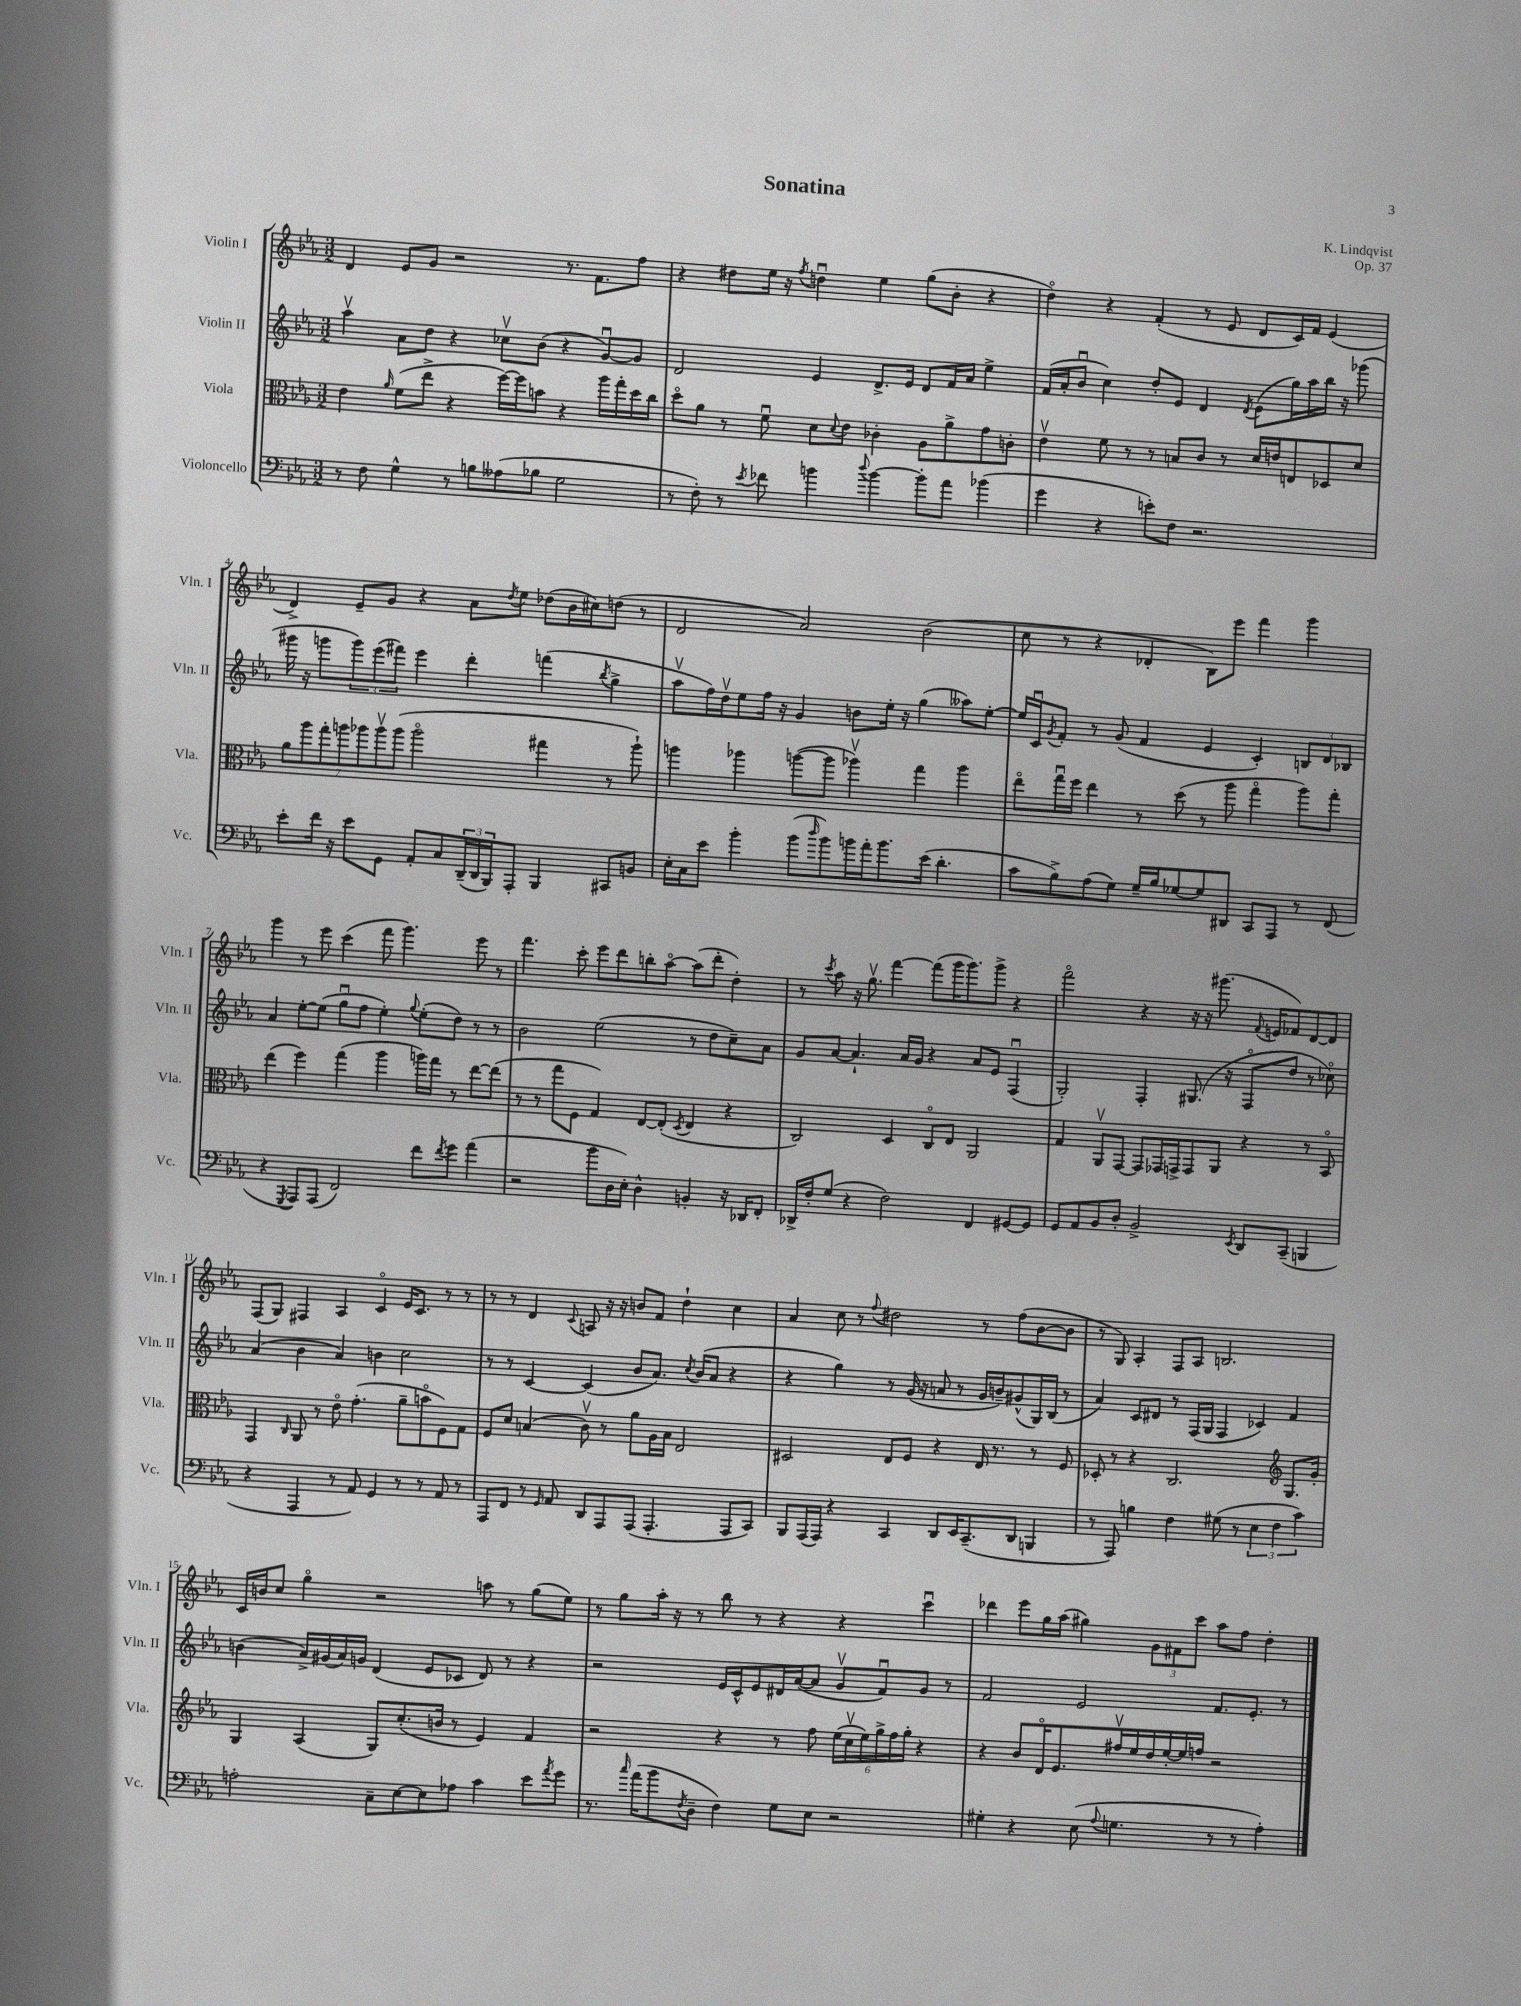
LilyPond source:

\header { title = "Sonatina" composer = "K. Lindqvist" opus = "Op. 37" }
<<
\new StaffGroup <<
\new Staff = "s0" \with { instrumentName = "Violin I" shortInstrumentName = "Vln. I" } {
    \clef treble \key ees \major \numericTimeSignature \time 3/2
    d'4 ees'8 g'8 r2 r8. f'8. f''8 |
    r4 dis''8 ees''16 r16 \acciaccatura { f''8 } d''4\downbow ees''4 g''8( bes'8-. r4 |
    d''4\flageolet) r4 f'4-.( r8 ees'8 d'8 c'16) f'16 ees'4( |
    d'4->) ees'8-- g'8 r4 aes'8 \acciaccatura { d''8 } ees''8 des''8( bes'16 cis''16) d''8( r8 |
    d'2 aes'2) bes'2( |
    c''8 r8 r4 des'4-. bes8) ees'''8 f'''4 g'''4 |
    g'''4 r8 ees'''8 c'''4( f'''8 g'''4.) ees'''8 r8 |
    f'''4. c'''8-. ees'''8 d'''8 b''8-. aes''8~\flageolet aes''8( d'''8-. d''4-.) |
    r8 \acciaccatura { c'''8 } aes''8 r16 g''8.\upbow f'''4~ f'''8( g'''16 g'''8.) g'''8-> r4 |
    f'''2\flageolet r4 r16 r16 gis'''8.( \appoggiatura { f'8 } e'16 fes'8) d'8~ d'8 |
    f8( g8) fis4 aes4 c'4\flageolet ees'16 c'8. r8 r8 |
    r8 r8 d'4 \appoggiatura { c'8 } a8 r16 r16 b'8 f'8 d''4-! c''4 |
    aes'4 c''8 r8 \appoggiatura { f''8 } dis''2 r8 f''8( bes'8~ bes'8 |
    r8 g8) aes4-. f8 aes8 b2. |
    c'16 b'16 c''8 g''4\flageolet r2 a''8 r8 g''8( ees''8) |
    r8 g''8 aes''16-. r16 r8 bes''8 r8 r4 r4 c'''4\downbow |
    des'''4 ees'''8 g''16 aes''16( gis''4) \tuplet 3/2 { g'8 fis'8 c'''8 } aes''8 f''8 d''4-. \bar "|." |
}
\new Staff = "s1" \with { instrumentName = "Violin II" shortInstrumentName = "Vln. II" } {
    \clef treble \key ees \major \numericTimeSignature \time 3/2
    aes''4\upbow aes'8 d''8 r4 ces''8\upbow bes'8( r4 g'8~\downbow) g'8 |
    d'2 ees'4 d'8.-> ees'16 d'8 f'16 aes'16 ees''4-> |
    f'16( aes'16-. bes'8\downbow c''4) d''8-. ees'8 d'4 \acciaccatura { d'8 } ees'8( g''16) aes''16 bes''16 r16 ges'''8( |
    gis'''16 r16 g'''8 \tuplet 3/2 { g'''8) ees'''8( fis'''8) } ees'''4 d'''4-. f'''4( \acciaccatura { bes''8 } g''4-> |
    aes''8\upbow f''16) d''16\upbow ees''8 f''16 r16 g'4 b'8 ees''16-. r16 g''4( aeses''8) ees''8~-. |
    ees''16 c'16\downbow \acciaccatura { g'8 } f'8-. r8 g'8( f'4 ees'4 c'4-.) \tuplet 3/2 { b8 d'8 bes8 } |
    aes'4 ees''8~-. ees''8( g''8\downbow f''8 ees''4-.) \appoggiatura { g''8 } ees''8-.( d''8) r8 r8 |
    bes'2 ees''2( r8 d''8 c''8--) aes'8 |
    g'8 aes'8~ aes'4.-! aes'16 g'16 r4 aes'8 ees'8 f4\downbow( |
    g2-.) f4-. gis8.( r16 f8\flageolet d''8 r8 ces''8\flageolet) |
    aes'4( bes'4 aes'4) b'4 c''2 |
    r8 r8 c'4~ c'4( bes'8 aes'8.) \acciaccatura { c''8 } bes'16( aes'8 r4 |
    r4 g''4) r8 g'16( r16 a'8 r8 g'16 b'16--) gis'8-^( g16) bes16( r8 |
    aes'4) c'8 dis'8 r8 f16( g16 f4 ces'4) f'4 |
    b'4( aes'16->) gis'16( aes'16) g'16 d'4( ees'8 ces'8 d'8) r8 r4 |
    r2 ees'16 c'16-^ ees'8 dis'16 aes'16~( aes'8 g'8\upbow f'8\downbow) g'8 r8 |
    f'2 ees'2 f'8. ees'8.-. r8 \bar "|." |
}
\new Staff = "s2" \with { instrumentName = "Viola" shortInstrumentName = "Vla." } {
    \clef alto \key ees \major \numericTimeSignature \time 3/2
    ees'4 \grace { aes'16 } f'8( ees''8-> r4 f''16~) f''16 b'8 r4 aes''16 g''16-. d''16 c''16 |
    d''8\flageolet aes'8 r8 f'8\downbow d'8 \appoggiatura { d'8 } ees'8 ces'4-. aes8 aes'8-> g'8 c'8-. |
    ees'4\upbow f'8 r8 r8 b8 c'8 r8 d'16 e'16 e8 des8 d'8 |
    \tuplet 7/4 { aes'8 aes''8 g''8-. a''8 aes''8 aes''8\upbow aes''8( } aes''2\flageolet gis''4 r8 aes''8-!) |
    a''4 aes''4 a''8~( a''8 aes''4\upbow) g''4 aes''4 |
    ees''8\flageolet g''16\downbow f''16 ees''4 r8 d''8( r8 aes''8 g''4\flageolet aes''8) g''8-. |
    ees''4( f''4) g''4( aes''4 a''16) g''16 r8 ees''8~ ees''8( |
    r8 r8 g''8 f8 g4) ees8~ ees8-.( \acciaccatura { d8 } ees4 r4 |
    c2) d4 c8\flageolet ees8 aes,2 |
    g4 aes,8\upbow g,8~ g,8 ges,16 g,16-> g,8 aes,8 r4 r8 bes,8\flageolet |
    g,4 \grace { c16 } aes,8 r8 ees'8\flageolet g'4.-.( aes'8-- b'8\flageolet f8) g8 |
    f8 d'8 b4( c'8\upbow) r8 aes'8 aes16 b16 ees2 |
    dis2 ees8 f8 r4 ees16 r8. r8 f8 |
    des8-. r8 r4 c2. \clef treble g8. g'16-. |
    g4 aes4( g8) c''8.-.( b'16 r8 ees'4) f'4 |
    r2 r4 r8 f''8 \tuplet 6/4 { ees''16( c''16\upbow ees''16) g''16-> f''16 g''16-. } r4 |
    r4 bes'8 d'16\flageolet ees'8. fis''16\upbow ees''16 d''16 ees''16~-. ees''16 f''16 r2 \bar "|." |
}
\new Staff = "s3" \with { instrumentName = "Violoncello" shortInstrumentName = "Vc." } {
    \clef bass \key ees \major \numericTimeSignature \time 3/2
    r8 f8 g4-^ r8 b8 aeses8( bes8 g2 |
    r8 f8-.) r8 \acciaccatura { ees'8 } fes'8 b'4 \appoggiatura { d''8 } b'4~ b'8-. aes'8 bes'4( |
    g'4 r4 e'8-.) f8 r2. |
    ees'8-. f'16 r16 ees'8 g,8 aes,8-. c8 \tuplet 3/2 { d,16--( d,16 bes,,16) } aes,,8-. bes,,4 cis,8 b,8 |
    ees16-. c16 ees'8 bes'4-. bes'8( \grace { d''16 } bes'8) b'16 aes'16-. b'8. ees'16( d'4.-. |
    c'8 bes8->) aes8( g8) g16-- bes16 ges8~ ges8 dis,8 c,8 aes,,8 r8 f,8( |
    r4 \acciaccatura { g,,8 } aes,,8) aes,,8( f,2) f'8 \acciaccatura { f'8 } g'8 aes'4( |
    r2 bes'8 d16 ees16-.) d4-^ b,4-. r16 des,16 f,8-. |
    des,16-> f16-. g8( r4 f2) f,4 gis,8~ gis,8 |
    g,8 aes,8 bes,8 d8-. bes,2-> \acciaccatura { ees,8 } d,8 c,8--( b,,4 |
    r4 aes,,4 r8 aes,8) g,4 r8 r8 aes,8 r8 |
    aes,,8 f,8 r8 \grace { g,16 } aes,8 d,8 aes,,8 aes,,8( aes,,4.-. aes,,8 c,8) |
    bes,,8 aes,,16( aes,,16) r4 c,4 d,8 ees,16 c,8.--( d,8 b,,4 |
    r8 aes,,8) b4 f4 gis8( r8 \tuplet 3/2 { ees4 f4 c'4) } |
    a2-. c8-- ees8~ ees8 aes8 c'4 ees'8 \acciaccatura { aes'8 } g'8 |
    r8. \grace { c''16 } aes'16( bes'8 \acciaccatura { f8 } d8-- f4) g8 ees8 r2 |
    gis4-. r4 ees8( \appoggiatura { aes8 } g4. r8 r8 aes4-.) \bar "|." |
}
>>
>>
